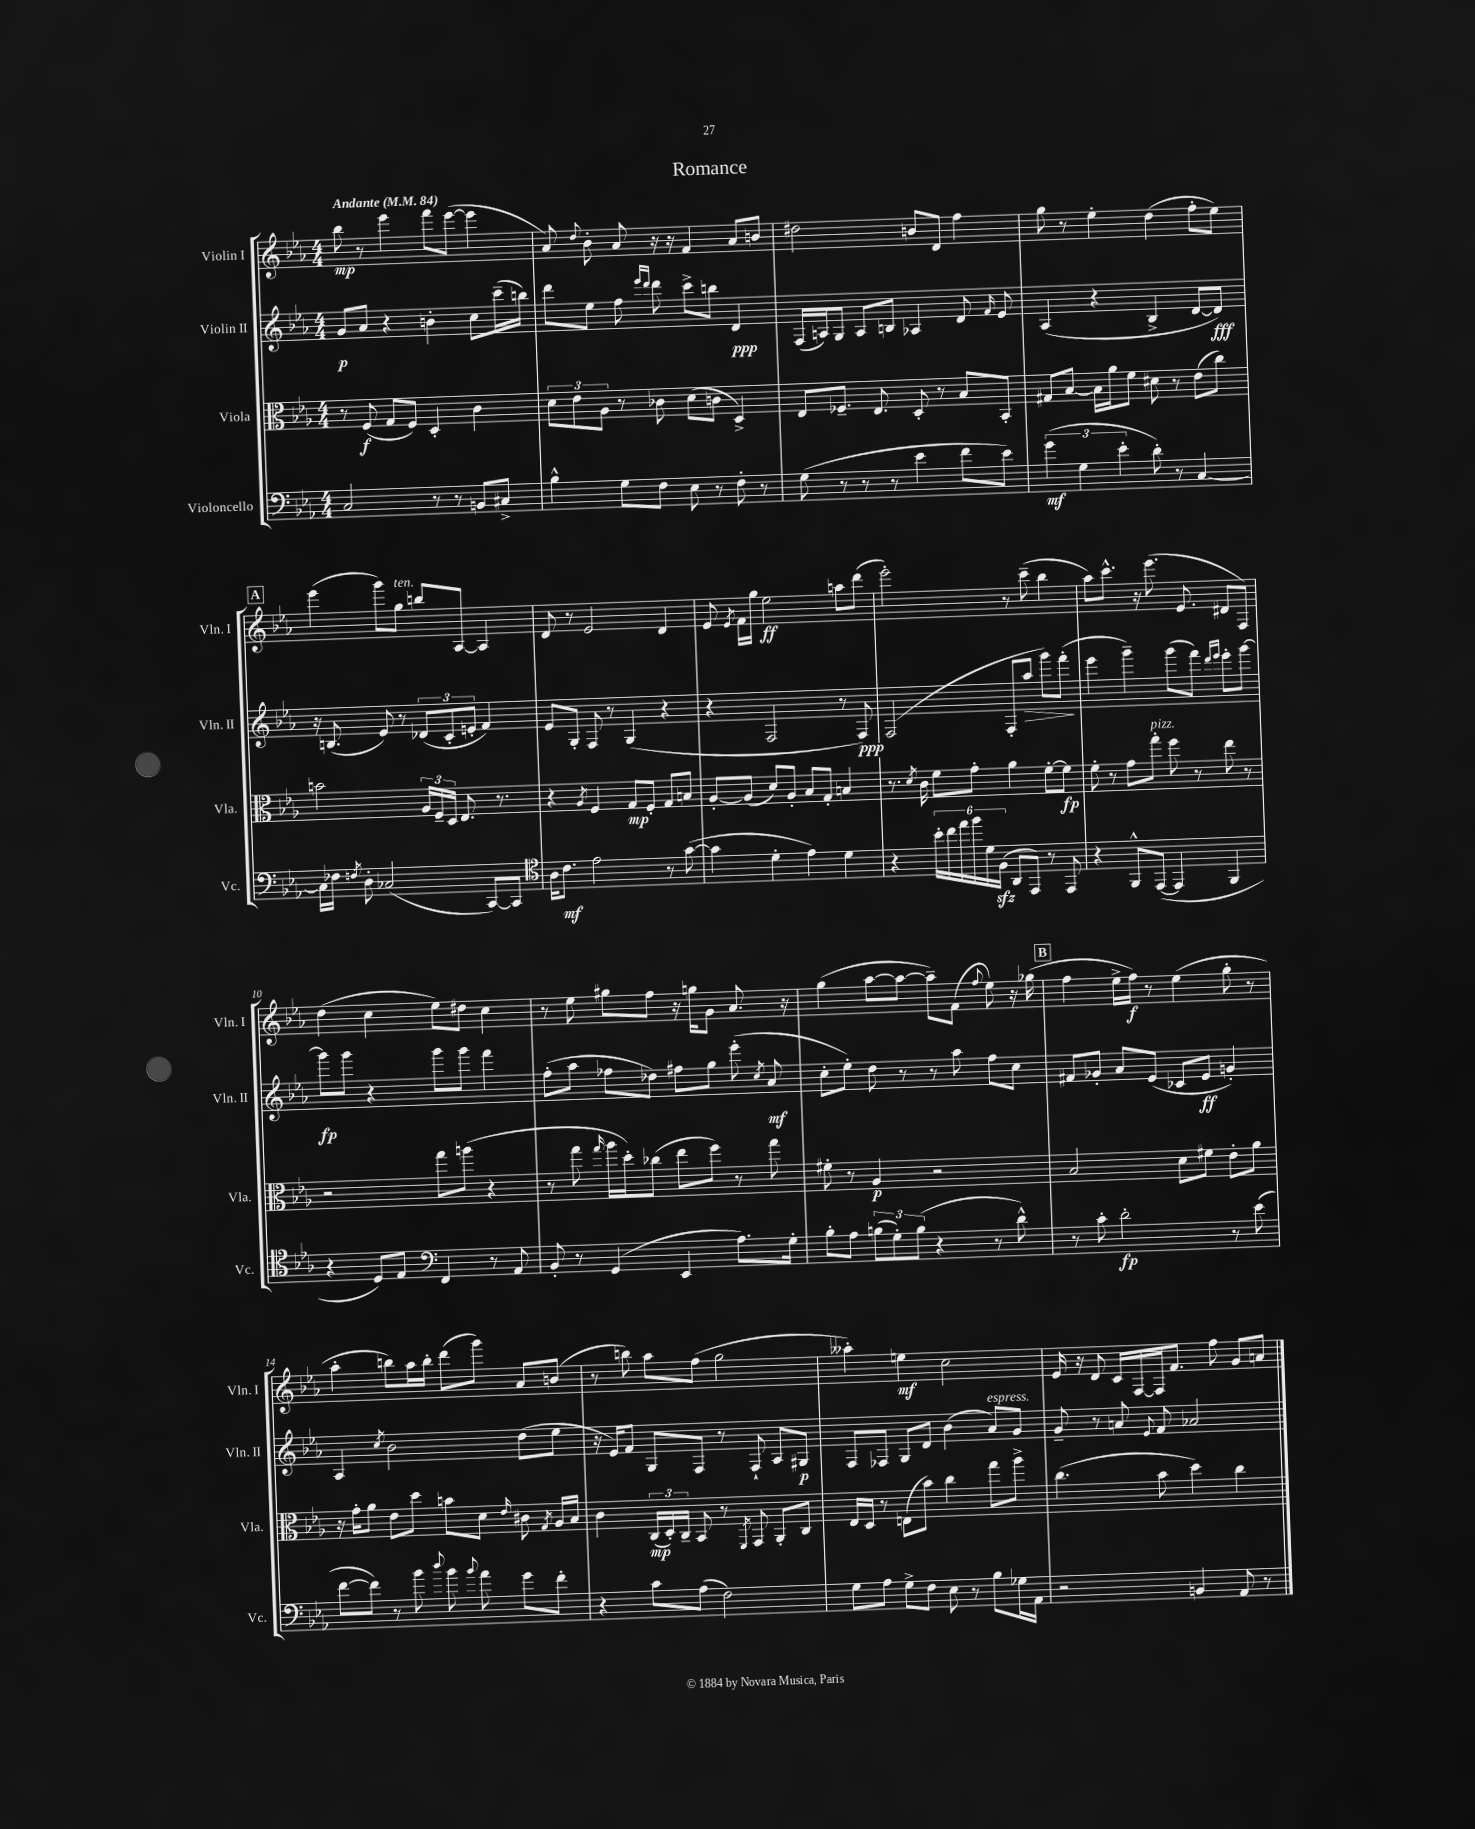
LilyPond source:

\header { title = "Romance" }
<<
\new StaffGroup <<
\new Staff = "s0" \with { instrumentName = "Violin I" shortInstrumentName = "Vln. I" } {
    \clef treble \key ees \major \numericTimeSignature \time 4/4 \tempo "Andante" 4 = 84
    \autoBeamOff bes''8\mp r8 ees'''4 f'''8[ ees'''8]~( ees'''4 |
    aes'8) \appoggiatura { d''8 } bes'8-. aes'8 r16 r16 f'4 aes'8[ b'8] |
    dis''2 b'8[ d'8] f''4 |
    g''8 r8 ees''4-. d''4( f''8[-. ees''8]) |
    \mark \markup { \box "A" } ees'''4( g'''8[) g''8]^\markup { \italic "ten." } b''8[ aes8]~ aes4 |
    d'8 r8 ees'2 d'4 |
    ees'8 \acciaccatura { ees'8 } f'16[ g''16] ees''2\ff a''8[ d'''8]( |
    ees'''2-.) r8 c'''8--( bes''4 |
    aes''8[) c'''8.]-^ r16 ees'''8.( ees'8. dis'8[ f8]) |
    d''4( c''4 ees''8[) dis''8] c''4 |
    r8 ees''8 gis''8[ f''8] r16 g''16[ g'8] aes'8. r16 |
    g''4( aes''8[~ aes''8]~ aes''8[--) f'8]( \appoggiatura { f''8 } ees''8) r16 ges''16( |
    \mark \markup { \box "B" } f''4 ees''16[-> f''16]\f) r8 ees''4( g''8-. r8 |
    aes''4-. b''8[) aes''16 b''16]-. d'''8[( g'''8]) aes'8[ b'8]( |
    r8 b''8) aes''8[ f''8]( g''2 |
    aeses''4-.) e''4\mf c''2 |
    ees'16 r16 d'8 c'16[ f16~ f16 f'8.] f''8 g'8[ a'8] \bar "|." |
}
\new Staff = "s1" \with { instrumentName = "Violin II" shortInstrumentName = "Vln. II" } {
    \clef treble \key ees \major \numericTimeSignature \time 4/4
    \autoBeamOff g'8[\p aes'8] r4 b'4-. c''8[ c'''16--( b''16]) |
    d'''8[ ees''8] f''8 \grace { ees'''16[ d'''16] } d'''8 c'''8[-> b''8] d'4\ppp |
    f16[( a16) g8] a8[ b8] aes4 d'8 \grace { f'16 } ees'8 |
    aes4( r4 bes4-> d'8[~ d'8]\fff) |
    \mark \markup { \box "A" } r16 b8.( ees'8) r8 \tuplet 3/2 { des'8[( c'8-. e'8]-. } f'4) |
    ees'8[ g8]-. f8 r8 g4( r4 |
    r4 f2 r8 f8\ppp) |
    f2( f8[-. aes''8]\> g'''8[) f'''8]-.\!( |
    ees'''4 g'''4--) g'''8[( f'''8]) \grace { d'''16[ ees'''16] } ees'''8[-. g'''8]~ |
    g'''8[\fp g'''8] r4 g'''8[ g'''8] f'''4 |
    f''8[-.( aes''8] fes''8[ des''8]) fis''8[ g''8] ees'''8-.( \acciaccatura { c''8 } aes'8\mf |
    c''8[-. ees''8]-.) d''8 r8 r8 aes''8 f''8[ c''8] |
    \mark \markup { \box "B" } fis'8[ ges'8]-. aes'8[ ees'8]( ces'8[ ees'8]\ff g'4-.) |
    aes4 \acciaccatura { c''8 } bes'2 d''8[( ees''8] |
    r16 ees'16[) f'8] g8[ f8] r8 f8-! aes8[ gis8]\p |
    f8[ fes8] g8[ d'8] bes'4( aes'8[^\markup { \italic "espress." }) g'8] |
    g'8-- r8 a'8 \appoggiatura { ees'8 } f'8 aes'2 \bar "|." |
}
\new Staff = "s2" \with { instrumentName = "Viola" shortInstrumentName = "Vla." } {
    \clef alto \key ees \major \numericTimeSignature \time 4/4
    \autoBeamOff r8 f8\f( g8[ f8]) d4-. c'4 |
    \tuplet 3/2 { d'8[ ees'8 aes8] } r8 ces'8 d'8[( c'8] d4->) |
    ees8[ fes8.]-- ees8. d8-. r8 bes8[ bes,8]-. |
    gis8[ bes8]~ bes16[ aes'16 f'8] dis'8 r8 ees'8[( c''8]) |
    \mark \markup { \box "A" } b'2 \tuplet 3/2 { aes16[ f16-- d16] } ees8. r8. |
    r4 \acciaccatura { aes8 } f4 g8[\mp f8]-. g8[ b8] |
    aes8[~-. aes8]( d'8[) aes8]-. bes8[ g8]-. b4 |
    r8. \acciaccatura { d'8 } c'16 f'8[ g'8]-. aes'4 f'8[~-. f'8]\fp |
    f'8-. r8 g'8[ g''8]-.^\markup { \italic "pizz." } f''8 r8 ees''8 r8 |
    r2 g''8[ a''8]( r4 |
    r8 g''8 \grace { g''16 } aes''16[ d''16-.) ces''8]( ees''8[ f''8]) r8 g''8 |
    fis'8-. r8 aes4\p r2 |
    \mark \markup { \box "B" } bes2 d'8[ fis'8] ees'8[-. aes'8] |
    r16 g'16[-. aes'8] ees'8[ d''8] b'8[ d'8] \grace { ees'16 } cis'8 \acciaccatura { g8 } aes16[ bes16] |
    c'4 \tuplet 3/2 { c16[\mp( d16-.) c16]-- } bes,8 r8 \acciaccatura { f,8 } g,8 aes,8[-. c8] |
    ees16[ d16] r8 e8[( bes'8]) c''4 g''8[ aes''8]-> |
    c''4.( bes'8 d''4) c''4 \bar "|." |
}
\new Staff = "s3" \with { instrumentName = "Violoncello" shortInstrumentName = "Vc." } {
    \clef bass \key ees \major \numericTimeSignature \time 4/4
    \autoBeamOff c2 r8 r8 b,8[ cis8]-> |
    bes4-^ g8[ f8] ees8 r8 f8-. r8 |
    g8( r8 r8 r8 ees'4 f'8[ ees'8]) |
    \tuplet 3/2 { g'4\mf( g4 ees'4-. } d'8-.) r8 c4~ |
    \mark \markup { \box "A" } c16[ fes16] \acciaccatura { f8 } d8-. ces2( c,8[~) c,8] |
    \clef tenor aes16[ c'8.]\mf ees'2 r8 g'8~( |
    g'4 d'4-. ees'4) d'4 |
    r4 \tuplet 6/4 { bes'16[-. c''16 ees''16 f''16 d'16 f16]\sfz( } aes,8[ ees,8]) r8 ees,8 |
    r4 f,8[-^ ees,8]~( ees,4 f,4 |
    r4 d8[) ees8] \clef bass f,4 r8 aes,8 |
    bes,8-. r8 g,4( ees,4 aes8.[) g16]-. |
    bes8[-. aes8] \tuplet 3/2 { b8[( g8-.) b8]( } r4 r8 d'8-^) |
    \mark \markup { \box "B" } r8 c'8-. d'2-.\fp r8 ees'8( |
    f'8[~ f'8]) r8 bes'8 \appoggiatura { d''8 } bes'8 \appoggiatura { bes'8 } aes'8 g'8[ f'8]-. |
    r4 c'8[ aes8]( f2) |
    g8[ aes8] g8[-> f8] ees8 r8 bes8[ ges16 aes,16] |
    r2 b,4 aes,8 r8 \bar "|." |
}
>>
>>
